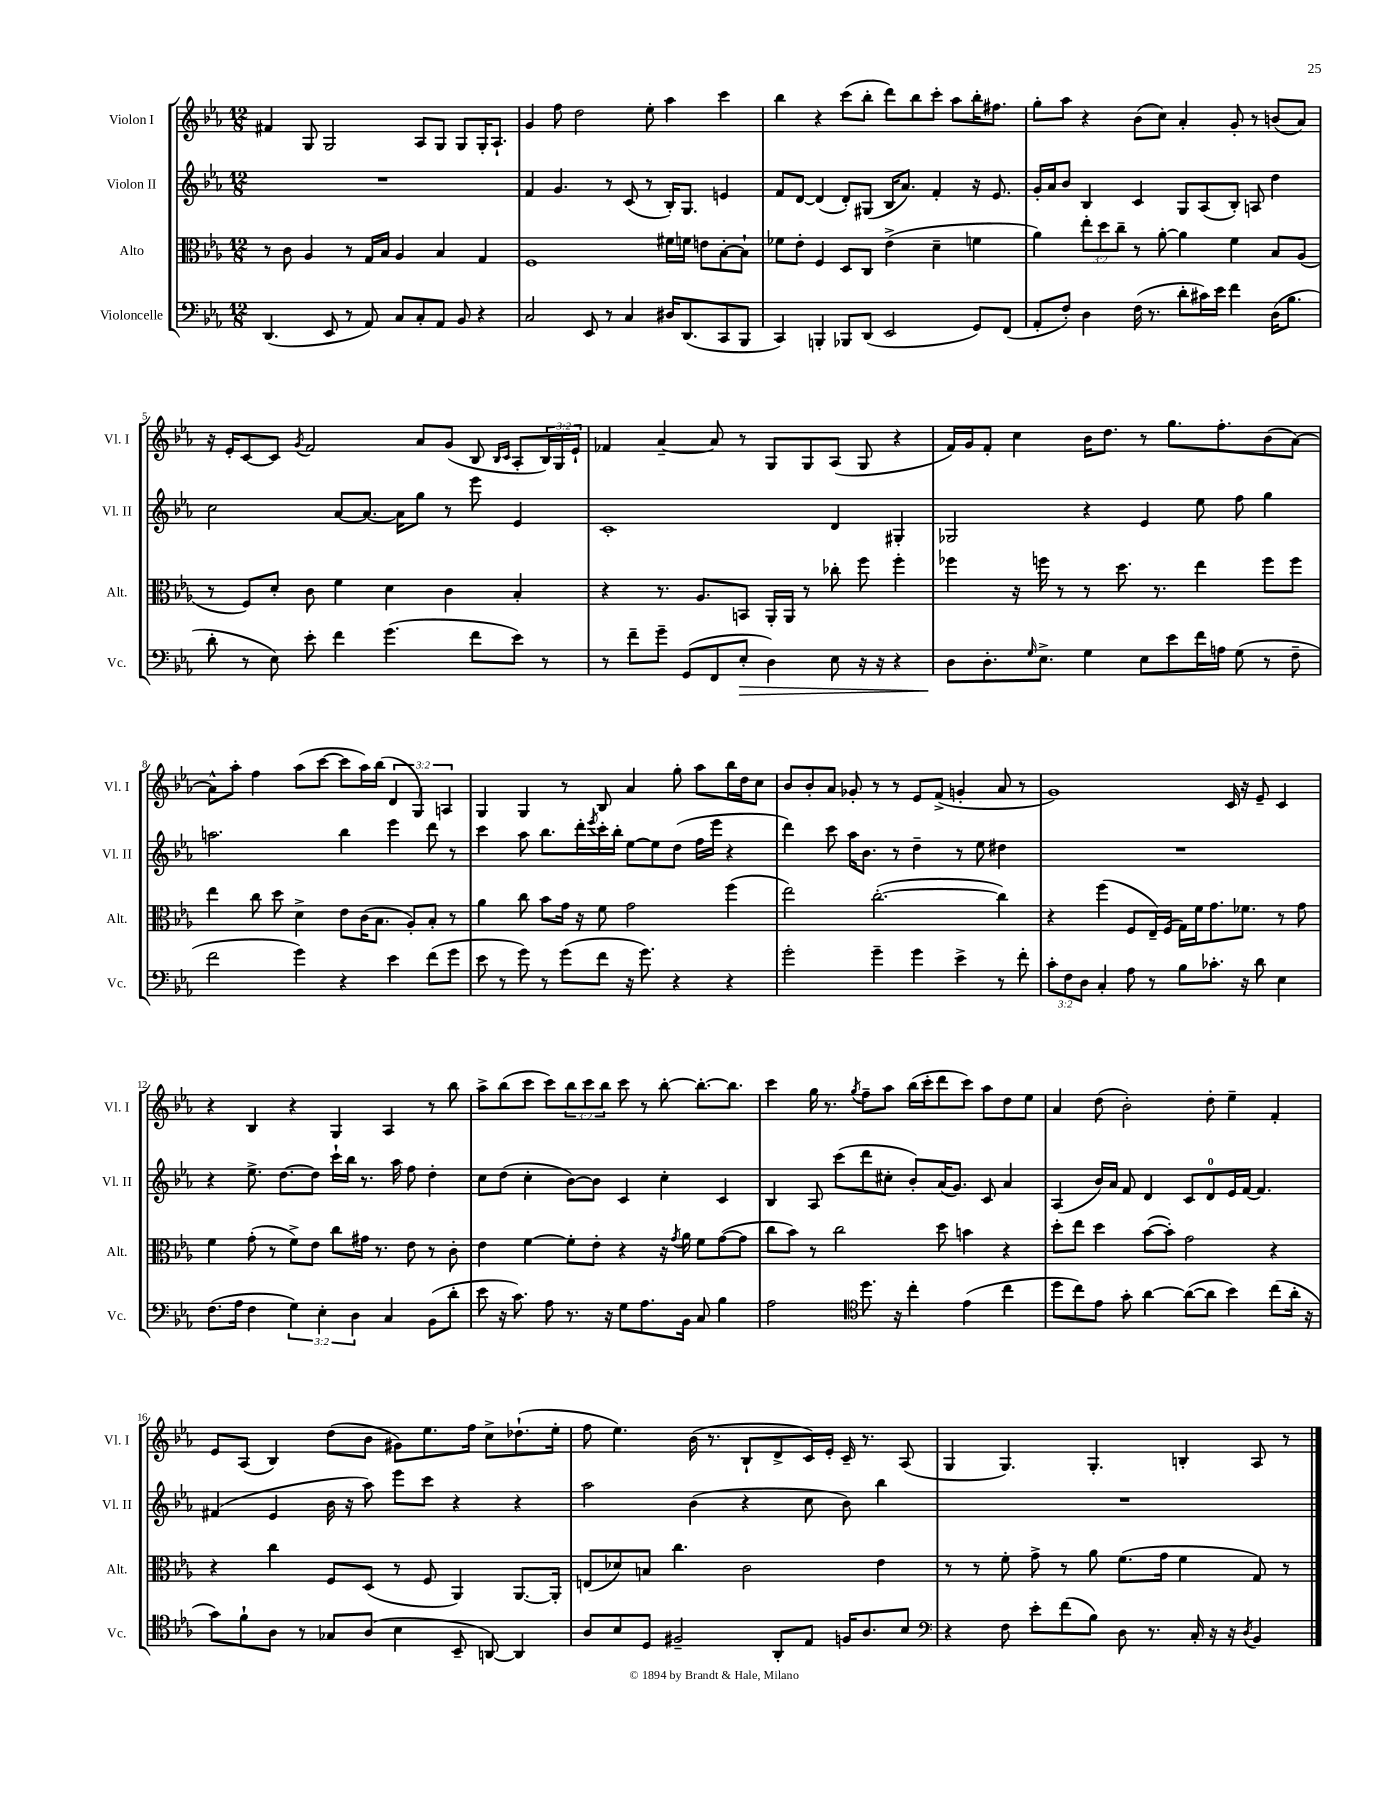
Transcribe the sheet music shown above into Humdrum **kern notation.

**kern	**dynam	**kern	**kern	**kern
*part4	*part4	*part3	*part2	*part1
*staff4	*staff4	*staff3	*staff2	*staff1
*I"Violoncelle	*	*I"Alto	*I"Violon II	*I"Violon I
*I'Vc.	*	*I'Alt.	*I'Vl. II	*I'Vl. I
*clefF4	*	*clefC3	*clefG2	*clefG2
*k[b-e-a-]	*	*k[b-e-a-]	*k[b-e-a-]	*k[b-e-a-]
*M12/8	*	*M12/8	*M12/8	*M12/8
=1	=1	=1	=1	=1
(4.DD/	.	8r	1.r	4f#X/
.	.	8c\	.	.
.	.	4A-/	.	8G/
8EE-/	.	.	.	2G/
8r	.	8r	.	.
8AA-/)	.	16G/LL	.	.
.	.	16B-/JJ	.	.
8C/L	.	4A-/	.	.
8C'/	.	.	.	8A-/L
8AA-/J	.	4B-/	.	8G/J
8BB-/	.	.	.	8G/L
4r	.	4G/	.	16G'/K
.	.	.	.	8.A-`/J
=2	=2	=2	=2	=2
2C/	.	1F	4f/	4g/
.	.	.	4.g/	8ff\
.	.	.	.	2dd\
8EE-/	.	.	.	.
8r	.	.	8r	.
4C/	.	.	(8c/	.
.	.	.	8r	8ee-'\
16D#X/KL	.	16f#X\LL	16B-'/KL)	4aa-\
(8.DD/	.	16fn\JJ	8.G/J	.
.	.	8en\L	.	.
8CC/	.	[8B-'\	4en/	4ccc\
8BBB-/J	.	8B-`\J]	.	.
=3	=3	=3	=3	=3
4CC/)	.	8f-X\L	8f/L	4bb-\
.	.	8e-'\J	[8d/J	.
4BBBn'/	.	4F/	(4d/]	4r
8BBB-X/L	.	8D/L	8d'/L)	(8ccc\L
(8DD/J	.	8C/J	(8G#X/J	8bb-'\J
2EE-/	.	(4e-^\	16B-/KL	8ddd\L)
.	.	.	8.a-/J)	.
.	.	.	.	8bb-\
.	.	4d~\	4f'/	8ccc'\J
.	.	.	.	8aa-\L
8GG/L)	.	4fn\	16r	16bb-'\K
.	.	.	8.e-/	8.ff#X\J
(8FF/J	.	.	.	.
=4	=4	=4	=4	=4
8AA-'/L	.	4a-\)	16g'/LL	8gg'\L
.	.	.	16a-/J	.
8F'/J)	.	.	8b-/J	8aa-\J
4D\	.	12ee-'\L	4B-/	4r
.	.	12dd\	.	.
.	.	12cc~\J	.	.
(16F\	.	8r	4c/	(8b-\L
8.r	.	.	.	.
.	.	[8a-'\	.	8cc\J)
8d'\L	.	4a-\]	8G/L	4a-'/
16c#X\L)	.	.	(8A-/	.
16e-\JJ	.	.	.	.
4f\	.	4f\	8B-'/J)	8g'/
.	.	.	8An/	8r
(16D\KL	.	8B-/L	4dd\	(8bn/L
8.B-\J	.	.	.	.
.	.	(8A-/J	.	8a-/J)
!!LO:LB:g=z
=5	=5	=5	=5	=5
8d'\	.	8r	2cc\	16r
.	.	.	.	16e-'/KL
8r	.	8F/L)	.	[8c/
8E-\)	.	8d'/J	.	8c/J]
.	.	.	.	8qg/
8e-'\	.	8c\	.	2f/
4f\	.	4f\	[8a-/L	.
.	.	.	8.a-/J_	.
(4.g\	.	4d\	.	.
.	.	.	16a-\KL]	.
.	.	.	8gg\J	8a-/L
.	.	4c\	8r	(8g/J
8f\L	.	.	8eee-\	8B-/
.	.	.	.	16qqB-/LL
.	.	.	.	16qqc/JJ
8e-\J)	.	4B-'/	4e-/	8A-'/L
8r	.	.	.	24B-/L)
.	.	.	.	24G/
.	.	.	.	24e-`/JJ
=6	=6	=6	=6	=6
8r	.	4r	1c'	4f-X/
8f~\L	.	.	.	.
8g~\J	.	8.r	.	[4a-~/
(8GG/L	.	.	.	.
.	.	8.A-/L	.	.
8FF/	.	.	.	8a-/]
!	!LO:HP:b	!	!	!
8E-'/J	>	8BBn/J	.	8r
4D\)	.	16AA-'/LL	.	8G/L
.	.	16AA-/JJ	.	.
.	.	8r	.	8G/
8E-\	.	8cc-X'\	4d/	(8A-/J
16r	.	8ff\	.	8G/
16r	.	.	.	.
4r	.	4ff'\	4G#X'/	4r
=7	=7	=7	=7	=7
8D\L	.	4ff-X\	2G-X/	16f/LL)
.	.	.	.	16g/J
8.D'\	]	.	.	8f'/J
.	.	16r	.	4cc\
16qqG/	.	.	.	.
8.E-^\J	.	16ffn\	.	.
.	.	8r	.	.
4G\	.	8r	4r	16b-\KL
.	.	.	.	8.dd\J
.	.	8.dd\	.	.
8E-\L	.	.	4e-/	8r
.	.	8.r	.	.
8e-\	.	.	.	8.gg\L
16f\L	.	4ee-\	8ee-\	.
16An\JJ	.	.	.	8.ff'\
(8G\	.	.	8ff\	.
8r	.	8ff\L	4gg\	(8b-\
8F~\	.	8ff\J	.	[8a-\J)
!!LO:LB:g=z
=8	=8	=8	=8	=8
2f\	.	4ee-\	2.aan\	8a-^^\L]
.	.	.	.	8aa-'\J
.	.	8cc\	.	4ff\
.	.	8dd\	.	.
4g\)	.	4d^\	.	(8aa-\L
.	.	.	.	[8ccc\J
4r	.	8e-\L	4bb-\	8ccc\L]
.	.	(16c\K	.	16aa-\L)
.	.	8.B-\J	.	(16bb-\JJ
4e-\	.	.	4eee-\	6d/
.	.	8A-'/L)	.	.
.	.	.	.	6G/)
(8f\L	.	8B-'/J	8ddd\	.
.	.	.	.	6An/
8g\J	.	8r	8r	.
=9	=9	=9	=9	=9
8e-\	.	4a-\	4ccc\	4G/
8r	.	.	.	.
8g\)	.	8cc\	8aa-\	4G/
8r	.	8b-\L	8.bb-\L	.
(8g\L	.	16g\Jk	.	8r
.	.	16r	16ddd'\L	.
.	.	.	8qeee-/	.
8f\J	.	8f\	16ccc'\	8B-/
.	.	.	16bb-'\JJ	.
16r	.	2g\	[8ee-\L	4a-/
8.g\)	.	.	.	.
.	.	.	8ee-\]	.
4r	.	.	(8dd\J	8gg'\
.	.	.	16ff\LL	8aa-\L
.	.	.	16eee-\JJ	.
4r	.	(4ff\	4r	16bb-\L
.	.	.	.	16dd\J
.	.	.	.	8cc\J
=10	=10	=10	=10	=10
2g'\	.	2ee-\)	4ddd\)	8b-/L
.	.	.	.	8b-'/
.	.	.	8ccc\	8a-/J
.	.	.	16aa-\KL	8g-X'/
.	.	.	8.b-\J	.
4g~\	.	([2.cc'\	.	8r
.	.	.	8r	8r
4g\	.	.	4dd~\	8e-/L
.	.	.	.	(8f^/J
4e-^\	.	.	8r	4gn'/
.	.	.	8ee-\	.
8r	.	4cc\])	4dd#X\	8a-/
8f'\	.	.	.	8r
=11	=11	=11	=11	=11
12c'\L	.	4r	1.r	1g)
12F\	.	.	.	.
12D\J	.	.	.	.
4C'/	.	(4ff\	.	.
8A-\	.	8F/L	.	.
8r	.	16E-~/L)	.	.
.	.	(16F/JJ	.	.
8B-\L	.	16G\LL)	.	.
.	.	16f\J	.	.
8.c-X'\J	.	8.g\	.	.
.	.	.	.	16c/
16r	.	8.f-X\J	.	16r
8d\	.	.	.	8e-~/
4E-\	.	8r	.	4c/
.	.	8g\	.	.
!!LO:LB:g=z
=12	=12	=12	=12	=12
(8.F\L	.	4f\	4r	4r
16A-\Jk	.	.	.	.
4F\	.	(8g'\	8.ee-^\	4B-/
.	.	8r	.	.
.	.	.	[8.dd\L	.
6G\)	.	8f^\L)	.	4r
.	.	8e-\J	8dd\J]	.
6E-'\	.	.	.	.
.	.	8cc\L	16ccc`\LL	4G/
.	.	.	16bb-\JJ	.
6D\	.	.	.	.
.	.	16g#X\Jk	8.r	.
.	.	8.r	.	.
4C/	.	.	.	4A-/
.	.	.	16aa-\	.
.	.	8e-\	8ff\	.
(8BB-\L	.	8r	4dd'\	8r
8d'\J	.	8c'\	.	8bb-\
=13	=13	=13	=13	=13
8e-\	.	4e-\	8cc\L	8aa-^\L
16r	.	.	(8dd\J	(8bb-\
8.c\)	.	.	.	.
.	.	[4f\	4cc'\	8ccc\J
8A-\	.	.	.	8ccc\L)
8.r	.	8f'\L]	[8b-\L)	12bb-\
.	.	.	.	12ccc\
.	.	8e-'\J	8b-\J]	.
.	.	.	.	12bb-\J
16r	.	.	.	.
8G\L	.	4r	4c/	8ccc\
8.A-\	.	.	.	8r
.	.	16r	4cc'\	[8bb-'\
.	.	8qg/	.	.
16BB-\Jk	.	16a-\	.	.
8C/	.	8f\L	.	8.bb-'\L_
4B-\	.	([8g\	4c/	.
.	.	.	.	8.bb-\J]
.	.	8g\J]	.	.
=14	=14	=14	=14	=14
2A-\	.	8cc\L	4B-/	4ccc\
.	.	8b-\J)	.	.
.	.	8r	8A-/	16gg\
.	.	.	.	8.r
.	.	2cc\	(8ccc\L	.
*clefC4	*	*	*	*
.	.	.	.	8qgg/
8.dd\	.	.	8ddd\	8ff~\L
.	.	.	8cc#X'\J	8aa-\J
16r	.	.	.	.
4cc'\	.	.	8b-'/L)	(16bb-\LL
.	.	.	.	16ccc'\J
.	.	8dd\	(16a-/K	8ddd\
.	.	.	8.g/J)	.
(4e-\	.	4bn\	.	8ccc\J)
.	.	.	8c/	8aa-\L
4cc\	.	4r	4a-/	8dd\
.	.	.	.	8ee-\J
=15	=15	=15	=15	=15
8dd\L	.	8dd'\L	(4A-/	4a-/
8cc\)	.	8ee-\J	.	.
8e-\J	.	4dd\	16b-/LL)	(8dd\
.	.	.	16a-/JJ	.
8g'\	.	.	8f/	2b-'\)
[4a-\	.	([8b-\L	4d/	.
.	.	8b-'\J])	.	.
(8a-\L_	.	2g\	8c/L	.
8a-\J]	.	.	8d/	8dd'\
4b-\)	.	.	16e-/L	4ee-~\
.	.	.	[16f/JJ	.
.	.	.	4.f/]	.
(8cc\L	.	4r	.	4f'/
16a-'\Jk	.	.	.	.
16r	.	.	.	.
!!LO:LB:g=z
=16	=16	=16	=16	=16
8g\L)	.	4r	(4f#X/	8e-/L
8f`\	.	.	.	(8A-/J
8A-\J	.	4cc\	4e-/	4B-/)
8r	.	.	.	.
8G-X/L	.	8F/L	16b-\	(8dd\L
.	.	.	16r	.
(8A-/J	.	(8D/J	8aa-\)	8b-\J
4B-\	.	8r	8eee-\L	8g#X\L)
.	.	8F/	8ccc\J	8.ee-\
8BB-~/	.	4AA-/)	4r	.
.	.	.	.	16ff\Jk
[8AAn/)	.	.	.	8cc^\L
4AA/]	.	[8.AA-/L	4r	(8.dd-X`\
.	.	16AA-'/Jk]	.	16ee-'\Jk
=17	=17	=17	=17	=17
8A-/L	.	(8En/L	2aa-\	8ff\
8B-/	.	8d-X/)	.	4.ee-\)
8D/J	.	8Bn/J	.	.
2F#X~/	.	4.cc\	.	.
.	.	.	(4b-\	(16b-\
.	.	.	.	8.r
.	.	2c\	4r	8B-`/L
8AA-'/L	.	.	.	8d^/
8E-/J	.	.	8cc\	16c/L)
.	.	.	.	16e-'/JJ
16Fn/KL	.	.	8b-\)	16c~/
8.A-/	.	.	.	8.r
.	.	4e-\	4bb-\	.
8B-/J	.	.	.	(8A-/
=18	=18	=18	=18	=18
*clefF4	*	*	*	*
4r	.	8r	1.r	4G/
.	.	8r	.	.
8F\	.	8f'\	.	4.G/)
8e-'\L	.	8g^\	.	.
(8f\	.	8r	.	.
8B-\J)	.	8a-\	.	4.G'/
8D\	.	(8.f\L	.	.
8.r	.	.	.	.
.	.	16g\Jk	.	.
.	.	4f\	.	4Bn'/
16C'/	.	.	.	.
16r	.	.	.	.
16r	.	.	.	.
8qD/	.	.	.	.
4BB-/	.	8G/)	.	8A-/
.	.	8r	.	8r
==	==	==	==	==
*-	*-	*-	*-	*-
